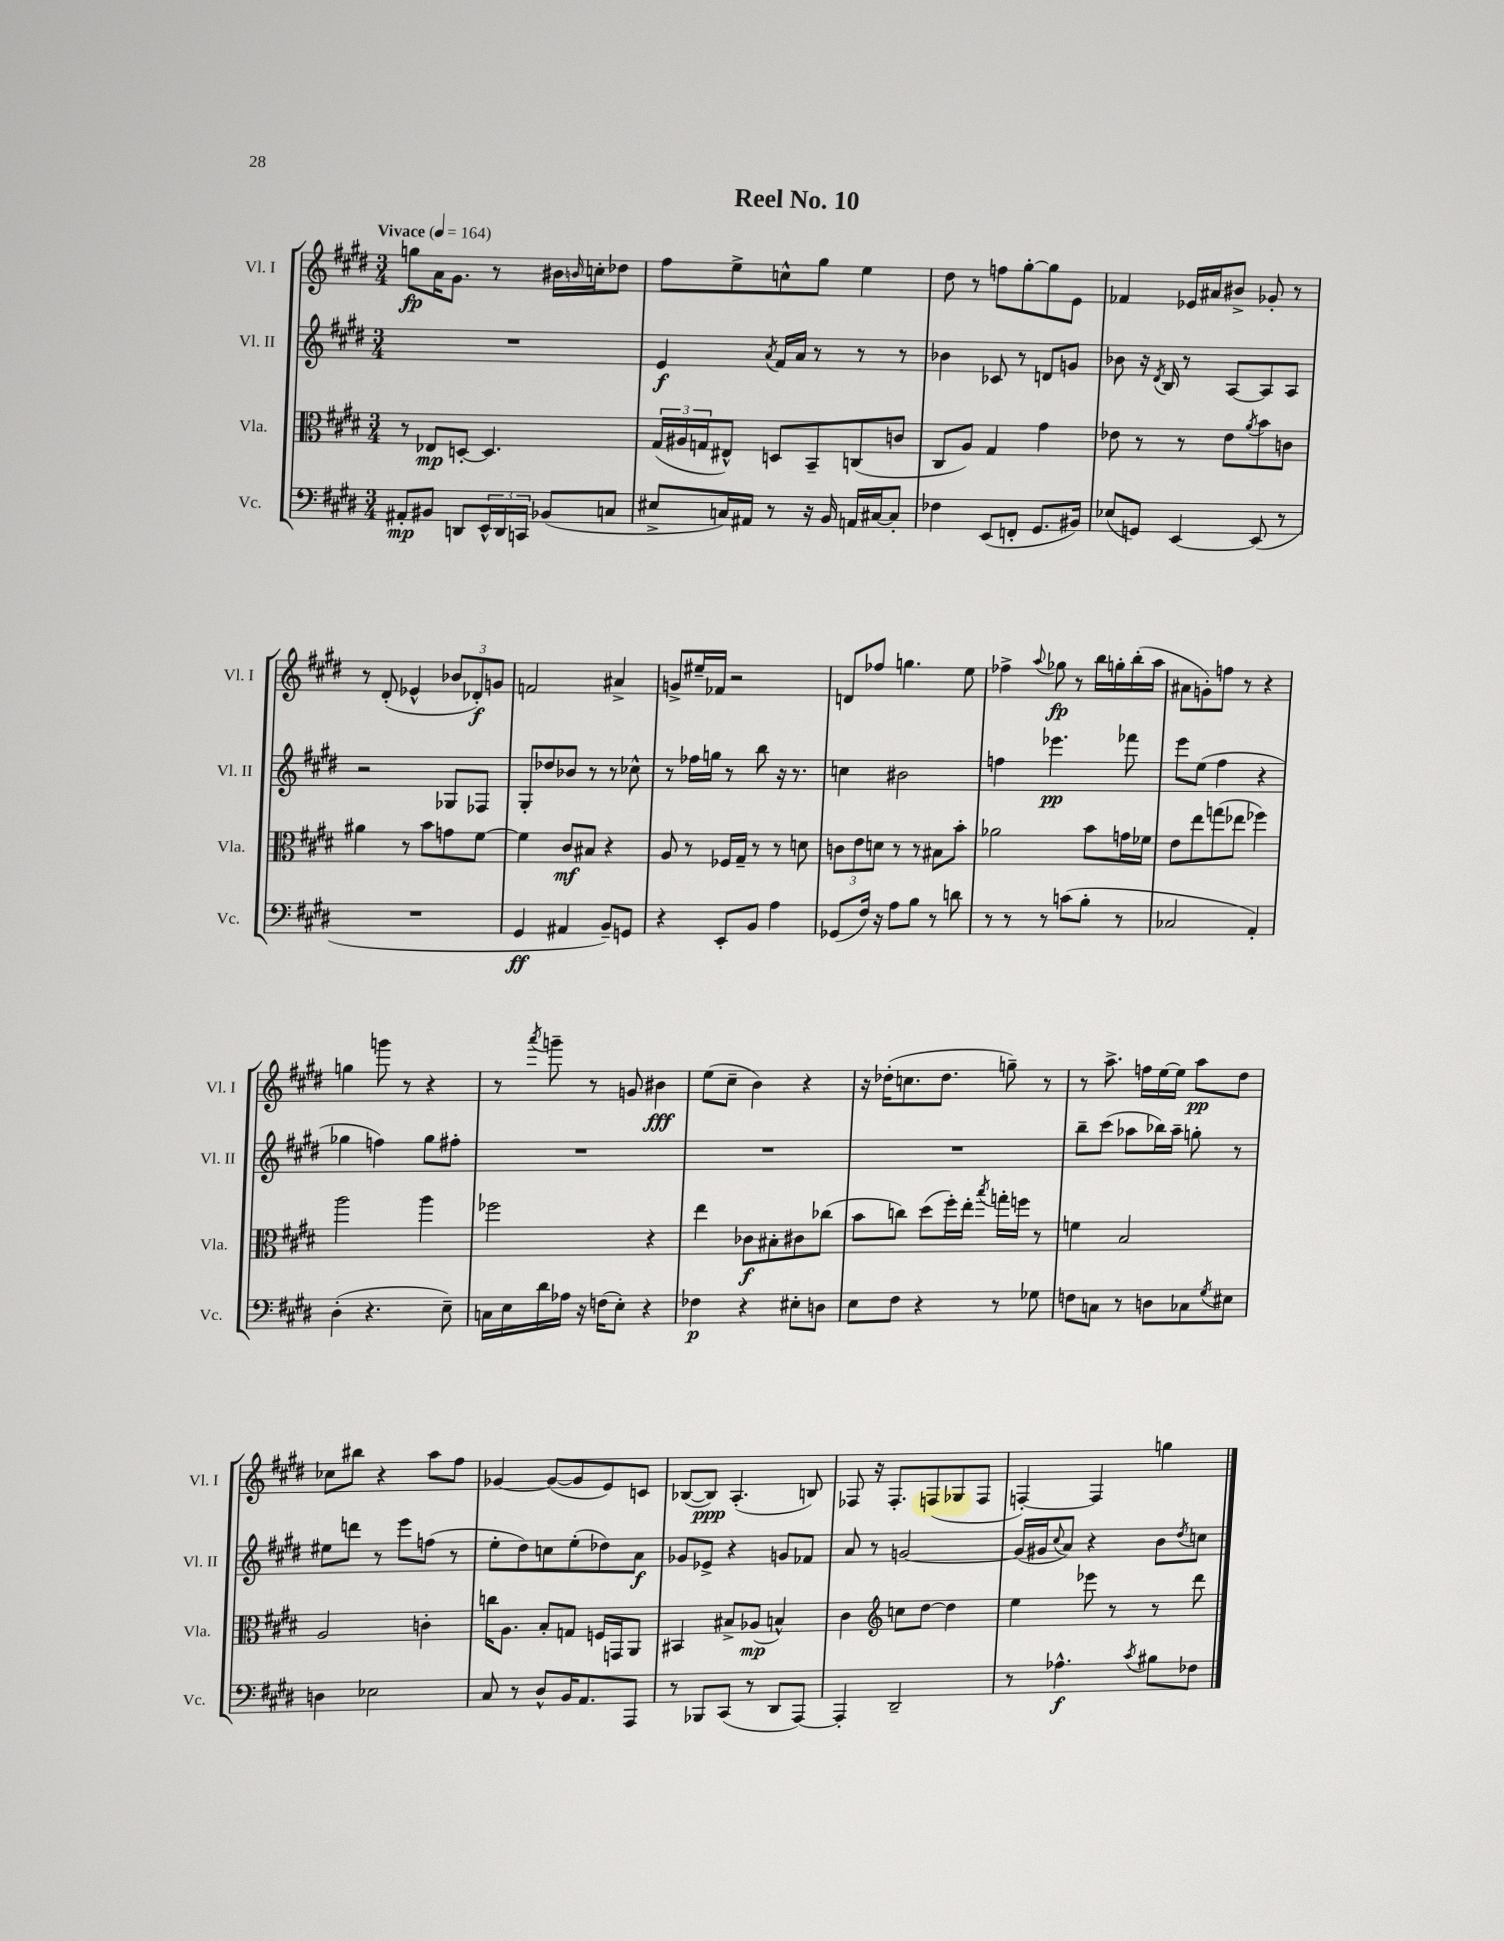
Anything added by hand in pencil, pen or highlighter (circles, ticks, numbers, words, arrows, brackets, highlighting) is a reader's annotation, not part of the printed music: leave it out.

**kern	**dynam	**kern	**dynam	**kern	**dynam	**kern	**dynam
*part4	*part4	*part3	*part3	*part2	*part2	*part1	*part1
*staff4	*staff4	*staff3	*staff3	*staff2	*staff2	*staff1	*staff1
*I"Vc.	*	*I"Vla.	*	*I"Vl. II	*	*I"Vl. I	*
*I'Vc.	*	*I'Vla.	*	*I'Vl. II	*	*I'Vl. I	*
*clefF4	*	*clefC3	*	*clefG2	*	*clefG2	*
*k[f#c#g#d#]	*	*k[f#c#g#d#]	*	*k[f#c#g#d#]	*	*k[f#c#g#d#]	*
*M3/4	*	*M3/4	*	*M3/4	*	*M3/4	*
*MM164	*	*MM164	*	*MM164	*	*MM164	*
=1	=1	=1	=1	=1	=1	=1	=1
!	!	!	!	!	!	!LO:TX:a:B:t=Vivace	!
8AA#X'/L	mp	8r	.	2.r	.	8ggn\L	fp
8BB#X/J	.	8E-X/L	mp	.	.	16a\K	.
.	.	.	.	.	.	8.g#\J	.
8DDn/L	.	[8Dn'/J	.	.	.	.	.
24EE^^/L	.	4.D/]	.	.	.	8r	.
24DD/	.	.	.	.	.	.	.
24CCn/JJ	.	.	.	.	.	.	.
(8BB-X/L	.	.	.	.	.	16b#X\LL	.
.	.	.	.	.	.	16qqbn/	.
.	.	.	.	.	.	16ccn'\J	.
8Cn/J	.	.	.	.	.	8dd-X\J	.
=2	=2	=2	=2	=2	=2	=2	=2
8E#X^/L	.	(24G#/LL	.	4e/	f	8ff#\L	.
.	.	24A#X/	.	.	.	.	.
.	.	24Gn/J	.	.	.	.	.
16Cn/L)	.	8E#X^^/J)	.	.	.	8ee^\	.
16AA#X/JJ	.	.	.	.	.	.	.
.	.	.	.	8qa/	.	.	.
8r	.	8Dn/L	.	16f#/LL	.	8ccn^^\	.
.	.	.	.	16a/JJ	.	.	.
16r	.	8BB~/	.	8r	.	8gg#\J	.
16BB/	.	.	.	.	.	.	.
16AAn/LL	.	(8Cn/	.	8r	.	4ee\	.
[16C#X/J	.	.	.	.	.	.	.
8C#'/J]	.	8cn/J	.	8r	.	.	.
=3	=3	=3	=3	=3	=3	=3	=3
4F-X\	.	8C#/L	.	4b-X\	.	8dd#\	.
.	.	8A/J)	.	.	.	8r	.
(8EE/L	.	4G#/	.	8c-X/	.	8ffn\L	.
8FFn'/J	.	.	.	8r	.	[8gg#'\	.
8.GG#/L	.	4g#\	.	8dn/L	.	8gg#\]	.
.	.	.	.	8gn/J	.	8e\J	.
16BB#X/Jk)	.	.	.	.	.	.	.
=4	=4	=4	=4	=4	=4	=4	=4
(8E-X/L	.	8e-X\	.	8b-X\	.	4f-X/	.
8GGn/J)	.	8r	.	16r	.	.	.
.	.	.	.	8qd#/	.	.	.
.	.	.	.	16B/	.	.	.
[4EE/	.	8r	.	8r	.	16e-X/LL	.
.	.	.	.	.	.	16a#X/J	.
.	.	8e-\L	.	[8A/L	.	8b#X^/J	.
.	.	8qa/	.	.	.	.	.
(8EE/]	.	8b\	.	8A/]	.	8g-X'/	.
8r	.	8cn\J	.	8A/J	.	8r	.
!!LO:LB:g=z
=5	=5	=5	=5	=5	=5	=5	=5
2.r	.	4a#X\	.	2r	.	8r	.
.	.	.	.	.	.	(8d#'/	.
.	.	8r	.	.	.	4e-X^^/	.
.	.	8b\L	.	.	.	.	.
.	.	8gn\	.	8G-X/L	.	12b-X/L	.
.	.	.	.	.	.	12d-X'/)	f
.	.	[8f#\J	.	8F-X/J	.	.	.
.	.	.	.	.	.	12gn/J	.
=6	=6	=6	=6	=6	=6	=6	=6
4GG#/	ff	4f#\]	.	8G#'/L	.	2fn/	.
.	.	.	.	8dd-X/	.	.	.
4AA#X/	.	8c#/L	mf	8b-X/J	.	.	.
.	.	8B#X/J	.	8r	.	.	.
8BB~/L)	.	4r	.	8r	.	4a#X^/	.
8GGn/J	.	.	.	8cc-X^^\	.	.	.
=7	=7	=7	=7	=7	=7	=7	=7
4r	.	8A/	.	8r	.	8gn^/L	.
.	.	8r	.	16ff-X\LL	.	16ee#X~/L	.
.	.	.	.	16ggn\JJ	.	16f-X/JJ	.
8EE'/L	.	16F-X/LL	.	8r	.	2r	.
.	.	16G#~/JJ	.	.	.	.	.
8BB/J	.	8r	.	8bb\	.	.	.
4A\	.	8r	.	16r	.	.	.
.	.	.	.	8.r	.	.	.
.	.	8dn\	.	.	.	.	.
=8	=8	=8	=8	=8	=8	=8	=8
(8GG-X/L	.	12cn\L	.	4ccn\	.	8dn/L	.
.	.	12e\	.	.	.	.	.
16F#/Jk)	.	.	.	.	.	8ff-X/J	.
.	.	12dn\J	.	.	.	.	.
16r	.	.	.	.	.	.	.
8A\L	.	8r	.	2b#X\	.	4.ggn\	.
8B\J	.	8r	.	.	.	.	.
8r	.	8B#X\L	.	.	.	.	.
8dn\	.	8b'\J	.	.	.	8ee\	.
=9	=9	=9	=9	=9	=9	=9	=9
8r	.	2a-X\	.	4ffn\	.	4ff-X^\	.
8r	.	.	.	.	.	.	.
.	.	.	.	.	.	8qqaa/	.
8r	.	.	.	4.eee-X\	pp	8gg-X\	fp
(8cn\L	.	.	.	.	.	8r	.
8B'\J	.	8b\L	.	.	.	16bb\LL	.
.	.	.	.	.	.	16ggn'\	.
8r	.	16gn\L	.	8fff-X\	.	(16bb'\	.
.	.	16f-X\JJ	.	.	.	16aa\JJ	.
=10	=10	=10	=10	=10	=10	=10	=10
2C-X/	.	8e\L	.	8eee\L	.	8a#X\L	.
.	.	8ee\	.	(8ee\J	.	8gn'\)	.
.	.	(8ggn\	.	4ff#\	.	8ffn\J	.
.	.	8ee-X\J	.	.	.	8r	.
4AA'/)	.	4ff-X\)	.	4r	.	4r	.
!!LO:LB:g=z
=11	=11	=11	=11	=11	=11	=11	=11
(4D#'\	.	2aa\	.	4gg-X\	.	4ggn\	.
4.r	.	.	.	4ffn\)	.	8gggn\	.
.	.	.	.	.	.	8r	.
.	.	4aa\	.	8gg-\L	.	4r	.
8E~\)	.	.	.	8ff#X'\J	.	.	.
=12	=12	=12	=12	=12	=12	=12	=12
16Cn\LL	.	2ff-X\	.	2.r	.	8r	.
16E\	.	.	.	.	.	.	.
.	.	.	.	.	.	8qaaa/	.
16d#\	.	.	.	.	.	8gggn~\	.
16A-X\JJ	.	.	.	.	.	.	.
16r	.	.	.	.	.	8r	.
(16Fn\KL	.	.	.	.	.	.	.
8E'\J)	.	.	.	.	.	8gn/	.
4r	.	4r	.	.	.	4b#X\	fff
=13	=13	=13	=13	=13	=13	=13	=13
4F-X\	p	4ee\	.	2.r	.	(8ee\L	.
.	.	.	.	.	.	8cc#~\J	.
4r	.	8c-X\L	f	.	.	4b\)	.
.	.	8B#X'\	.	.	.	.	.
8E#X'\L	.	8c#X\	.	.	.	4r	.
8Dn\J	.	(8cc-X\J	.	.	.	.	.
=14	=14	=14	=14	=14	=14	=14	=14
8E\L	.	8b\L	.	2.r	.	16r	.
.	.	.	.	.	.	(16dd-X'\KL	.
8F#\J	.	8ccn\J)	.	.	.	8.ccn\	.
4r	.	(8dd#\L	.	.	.	.	.
.	.	.	.	.	.	8.dd-\J	.
.	.	16ff#'\L)	.	.	.	.	.
.	.	16ee'\JJ	.	.	.	.	.
.	.	8qbb/	.	.	.	.	.
8r	.	16ggn'\LL	.	.	.	8ggn~\)	.
.	.	16ffn\JJ	.	.	.	.	.
8G-X\	.	8r	.	.	.	8r	.
=15	=15	=15	=15	=15	=15	=15	=15
8Fn\L	.	4fn\	.	8bb~\L	.	8r	.
8Cn\J	.	.	.	(8ccc#\J	.	8.aa^\	.
8r	.	2B/	.	8aa-X\L	.	.	.
.	.	.	.	.	.	16ffn\LL	.
8Dn\L	.	.	.	16bb-X\L)	.	[16ee\	.
.	.	.	.	16aa-~\JJ	.	16ee\JJ]	.
8C-X\	.	.	.	8ggn'\	.	8aa\L	pp
8qG#/	.	.	.	.	.	.	.
8E#X\J	.	.	.	8r	.	8dd#\J	.
!!LO:LB:g=z
=16	=16	=16	=16	=16	=16	=16	=16
4Dn\	.	2A/	.	8ee#X\L	.	8cc-X\L	.
.	.	.	.	8dddn\J	.	8bb#X\J	.
2E-X\	.	.	.	8r	.	4r	.
.	.	.	.	8eee\L	.	.	.
.	.	4cn'\	.	(8ffn\J	.	8aa\L	.
.	.	.	.	8r	.	8ff#\J	.
=17	=17	=17	=17	=17	=17	=17	=17
8C#/	.	16ccn\KL	.	8ee'\L	.	[4g-X/	.
.	.	8.A\J	.	.	.	.	.
8r	.	.	.	8dd#\)	.	.	.
8D#^^/L	.	8B'/L	.	8ccn\	.	(8g-/L_	.
16BB/K	.	8Gn/J	.	(8ee'\	.	8g-/]	.
8.AA/	.	.	.	.	.	.	.
.	.	16Fn/LL	.	8dd-X\)	.	8e/)	.
.	.	16GGn/J	.	.	.	.	.
8AAA/J	.	8AA/J	.	8a\J	f	8cn/J	.
=18	=18	=18	=18	=18	=18	=18	=18
8r	.	4BB#X/	.	8g-X/L	.	([8B-X/L	.
8BBB-X/L	.	.	.	8e-X^/J	.	8B-/J])	ppp
(8CC#/J	.	8B#X^/L	.	4r	.	(4.A'/	.
8r	.	(8A-X/J	mp	.	.	.	.
8DD#/L	.	4Bn^^/)	.	8gn/L	.	.	.
[8AAA/J)	.	.	.	8f-X/J	.	8Bn/)	.
=19	=19	=19	=19	=19	=19	=19	=19
4AAA'/]	.	4c#\	.	8a/	.	8F-X/	.
.	.	.	.	8r	.	16r	.
.	.	.	.	.	.	8.F-'/L	.
*	*	*clefG2	*	*	*	*	*
2DD#~/	.	8ccn\L	.	[2gn/	.	.	.
.	.	[8dd#\J	.	.	.	(8Fn/	.
.	.	4dd#\]	.	.	.	8G-X/	.
.	.	.	.	.	.	8F/J	.
=20	=20	=20	=20	=20	=20	=20	=20
8r	.	4ee\	.	(16g/LL]	.	[4Fn'/)	.
.	.	.	.	16g#X/J	.	.	.
.	.	.	.	8qqcc#/	.	.	.
4.A-X^^\	f	.	.	8a/J)	.	.	.
.	.	8eee-X\	.	4r	.	4F/]	.
.	.	8r	.	.	.	.	.
8qc#/	.	.	.	.	.	.	.
8B#X\L	.	8r	.	8b\L	.	4ggn\	.
.	.	.	.	8qdd#/	.	.	.
8F-X\J	.	8ddd#\	.	8ccn\J	.	.	.
==	==	==	==	==	==	==	==
*-	*-	*-	*-	*-	*-	*-	*-
